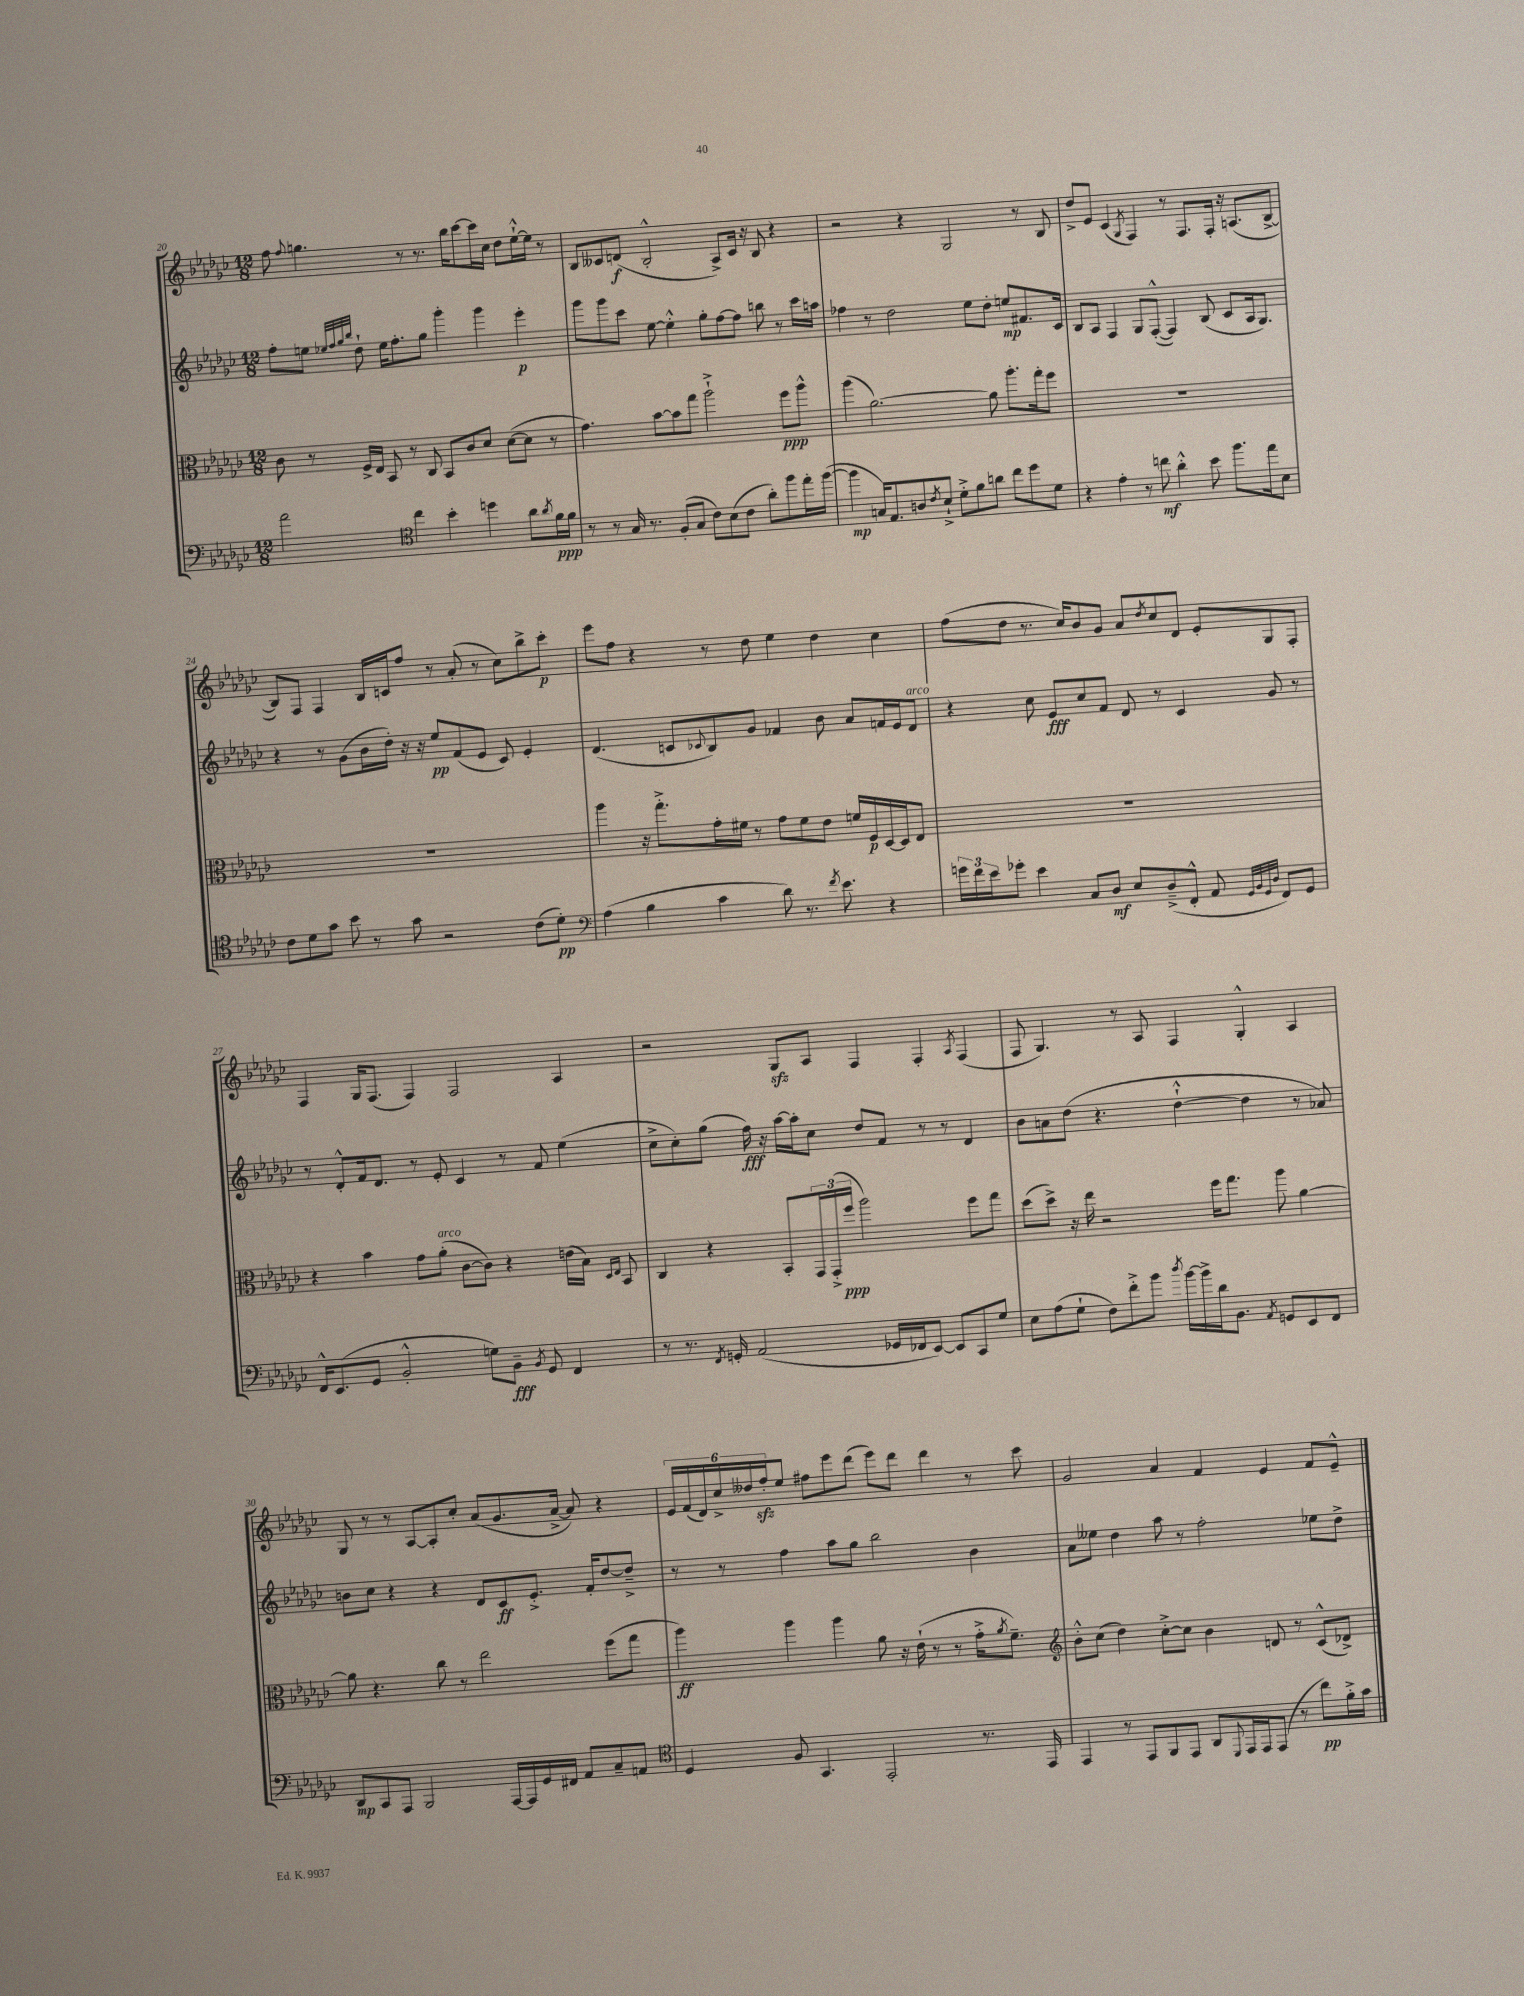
<<
\new StaffGroup <<
\new Staff = "s0" {
    \clef treble \key ges \major \numericTimeSignature \time 12/8
    f''8 \appoggiatura { f''8 } g''4. r8 r8. bes''16 ces'''8~ ces'''16 ces''16 des''8 ees''16~-!-^ ees''16 r8 |
    bes8 ceses'8 d'8\f( bes2-.-^ aes8->) ceses'16 r16 bes8 r4 |
    r2 r4 ges2 r8 bes8 |
    des''8-> ees'8 ces'4( \acciaccatura { ges8 } f4) r8 f8. f16-. r16 a8.( bes8~-> |
    bes8) f8 f4 bes16 c'16 f''8 r8 aes'8-.( r8 ces''8) bes''8-> ces'''8-.\p |
    ees'''8 f''8 r4 r8 des''8 ees''4 des''4 ces''4 |
    f''8( des''8 r8. ces''16) bes'8 ges'8 aes'8 \acciaccatura { des''8 } ces''8 des'8 ees'8-. ges8 f8-. |
    f4 ges16 f8.( f4) f2 aes4 |
    r2 ges8\sfz aes8 f4 f4-. \acciaccatura { aes8 } f4( |
    f8 ges4.) r8 aes8 f4 ges4-.-^ aes4 |
    ges8 r8 r8 aes8~ aes8-. ces''8-. aes'8( ges'8. aes'16~-> aes'8) r4 |
    \tuplet 6/4 { ees'16 f'16( des'16) ces''16-> deses''16 f''16-.\sfz } ees''8 fis''8 ees'''8 des'''8( ees'''8) des'''8 des'''4 r8 ces'''8 |
    ges'2 aes'4 f'4 ees'4 f'8 ees'8---^ \bar "|." |
}
\new Staff = "s1" {
    \clef treble \key ges \major \numericTimeSignature \time 12/8
    f''8-. e''8 \grace { ees''32 f''32 ges''32 bes''32 } des''8-! ees''16 f''8.-. ges''8 ges'''4-. ges'''4 ees'''4-.\p |
    ges'''8 ges'''8 ces'''8 ees''8~ ees''4-.-^ ges''8-. f''8~ f''8 b''8 r8 ces'''16 a''16 |
    fes''4 r8 des''2 ees''8 des''8-. e''8\mp fis'8. ces'16 |
    bes8 aes8 f4 ges8 f8~-.-^( f4) bes8( ces'8 aes16 ges8.) |
    r4 r8 ges'8( bes'16 des''16-.) r16 r16 ees''8\pp f'8( ees'8 ces'8) ees'4-. |
    des'4.( c'8 \appoggiatura { ces'8 } bes8) ges'8 fes'4 bes'8 aes'8 f'16 ees'16 des'8^\markup { \italic "arco" } |
    r4 ces''8 ees'8\fff ces''8 f'8 des'8 r8 ces'4 ges'8 r8 |
    r8 des'8-.-^ f'16 des'8. r8 ees'8-. ces'4 r8 f'8 ees''4( |
    ces''8-> ces''8-.) ges''8( f''16\fff) r16 aes''16~ aes''16-. ces''8 des''8 f'8 r8 r8 des'4 |
    bes'8 a'8 des''8( r4. des''4~-!-^ des''4 r8 aes'8) |
    b'8 ces''8 r4 r4 des'8 ces'8\ff ees'8.-.-> f'16-. des''8~ des''8---> |
    r8 r8 f''4 aes''8 ges''8 bes''2 bes'4 |
    aes'8 eeses''8 des''4 aes''8 r8 f''2-. ees''8 des''8-> \bar "|." |
}
\new Staff = "s2" {
    \clef alto \key ges \major \numericTimeSignature \time 12/8
    ces'8 r8 f16-> ees16 bes,8 r8 ces8 bes,8 ces'8 des'8 des'8~( des'8 r8 |
    ges'4.) bes'8~ bes'8 ges''8 aes''2-!-> f''8\ppp aes''8-^ |
    aes''4( aes'2.~) aes'8 aes''8.-. ges''16-. f''8 |
    R1. |
    R1. |
    aes''4 r16 ges''8.-.-> ges'16-. fis'16 r8 ges'8 fis'8 ees'8 f'16 f16\p des16~ des16 ees8 |
    R1. |
    r4 bes'4 ges'8 aes'8-.^\markup { \italic "arco" }( ces'8~ ces'8) r4 e'16( bes16) \grace { des16 ees16 } bes,8 |
    ces4 r4 bes,8-. \tuplet 3/2 { ges,16 ges,16-.->( f''16\ppp } aes''2) f''8 ges''8 |
    des''8( des''8->) r16 ees''16 r2 f''16 ges''8. aes''8 aes'4~ |
    aes'8 r4. ces''8 r8 ees''2 f''8( ges''8 |
    aes''4\ff) aes''4 aes''4 aes'8 r16 ees'16-!( r8 r8 ges'16-.-> \acciaccatura { aes'8 } f'8.--) |
    \clef treble bes'8-.-^ ces''8( des''4) ces''8~-.-> ces''8 bes'4 d'8 r8 ces'8-^( des'8->) \bar "|." |
}
\new Staff = "s3" {
    \clef bass \key ges \major \numericTimeSignature \time 12/8
    aes'2 \clef tenor ces''4 bes'4-. d''4 aes'8 \acciaccatura { aes'8 } f'16\ppp f'16 |
    r8 r8 ges16 r8. f8-.( ges8 ces'8) bes8( ces'8 aes'8-.) f''8 ees''16-. f''16~( |
    f''4\mp g16) ees8. a8 \acciaccatura { ces'8 } bes8-!-> des'8-.-> f'8 a'8 ces''8 des''8 des'8 |
    r4 ees'4-. r8 c''8\mf aes'4-.-^ bes'8 f''8. ees''16 bes8 |
    ces'8 des'8 ges'8 bes'8 r8 ges'8 r2 ces'8( des'8-.\pp) |
    \clef bass aes4( bes4 ces'4 des'8) r8. \acciaccatura { f'8 } ees'8. r4 |
    \tuplet 3/2 { g'16 f'16 ees'16 } ges'8-. ees'4 ces8 des8\mf ees8 des8--->( f,8-.-^ aes,8 \grace { ges,32 bes,32 ges,32 des32 } f,8) ges,8 |
    f,16-^ ees,8.( ges,8 bes,2-.-^ g8) bes,8--\fff \acciaccatura { bes,8 } ges,8 f,4 |
    r8 r8. \acciaccatura { f,8 } g,16-. aes,2( ges,16 fes,16 ees,8~) ees,8 ces,8 ges8 |
    ees8 aes8( ges8-! f8) f'8-.-> bes'8 \acciaccatura { des''8 } bes'16~ bes'16-> des'16 bes,8. \acciaccatura { aes,8 } g,8 ees,8 f,8 |
    des,8\mp ces,8 aes,,8 bes,,2 aes,,16~ aes,,16 ges,16 fis,16 aes,8 ces8-- a,8 |
    \clef tenor des4 f8 ges,4. ees,2-. r8. ees,16 |
    ees,4 r8 ees,8 f,8 ees,8 aes,8 \appoggiatura { des,8 } ees,16 ees,16 ees,8( r8 ces''8\pp) f'16-.-> ges'16 \bar "|." |
}
>>
>>
\layout { \context { \Score currentBarNumber = #20 } }
